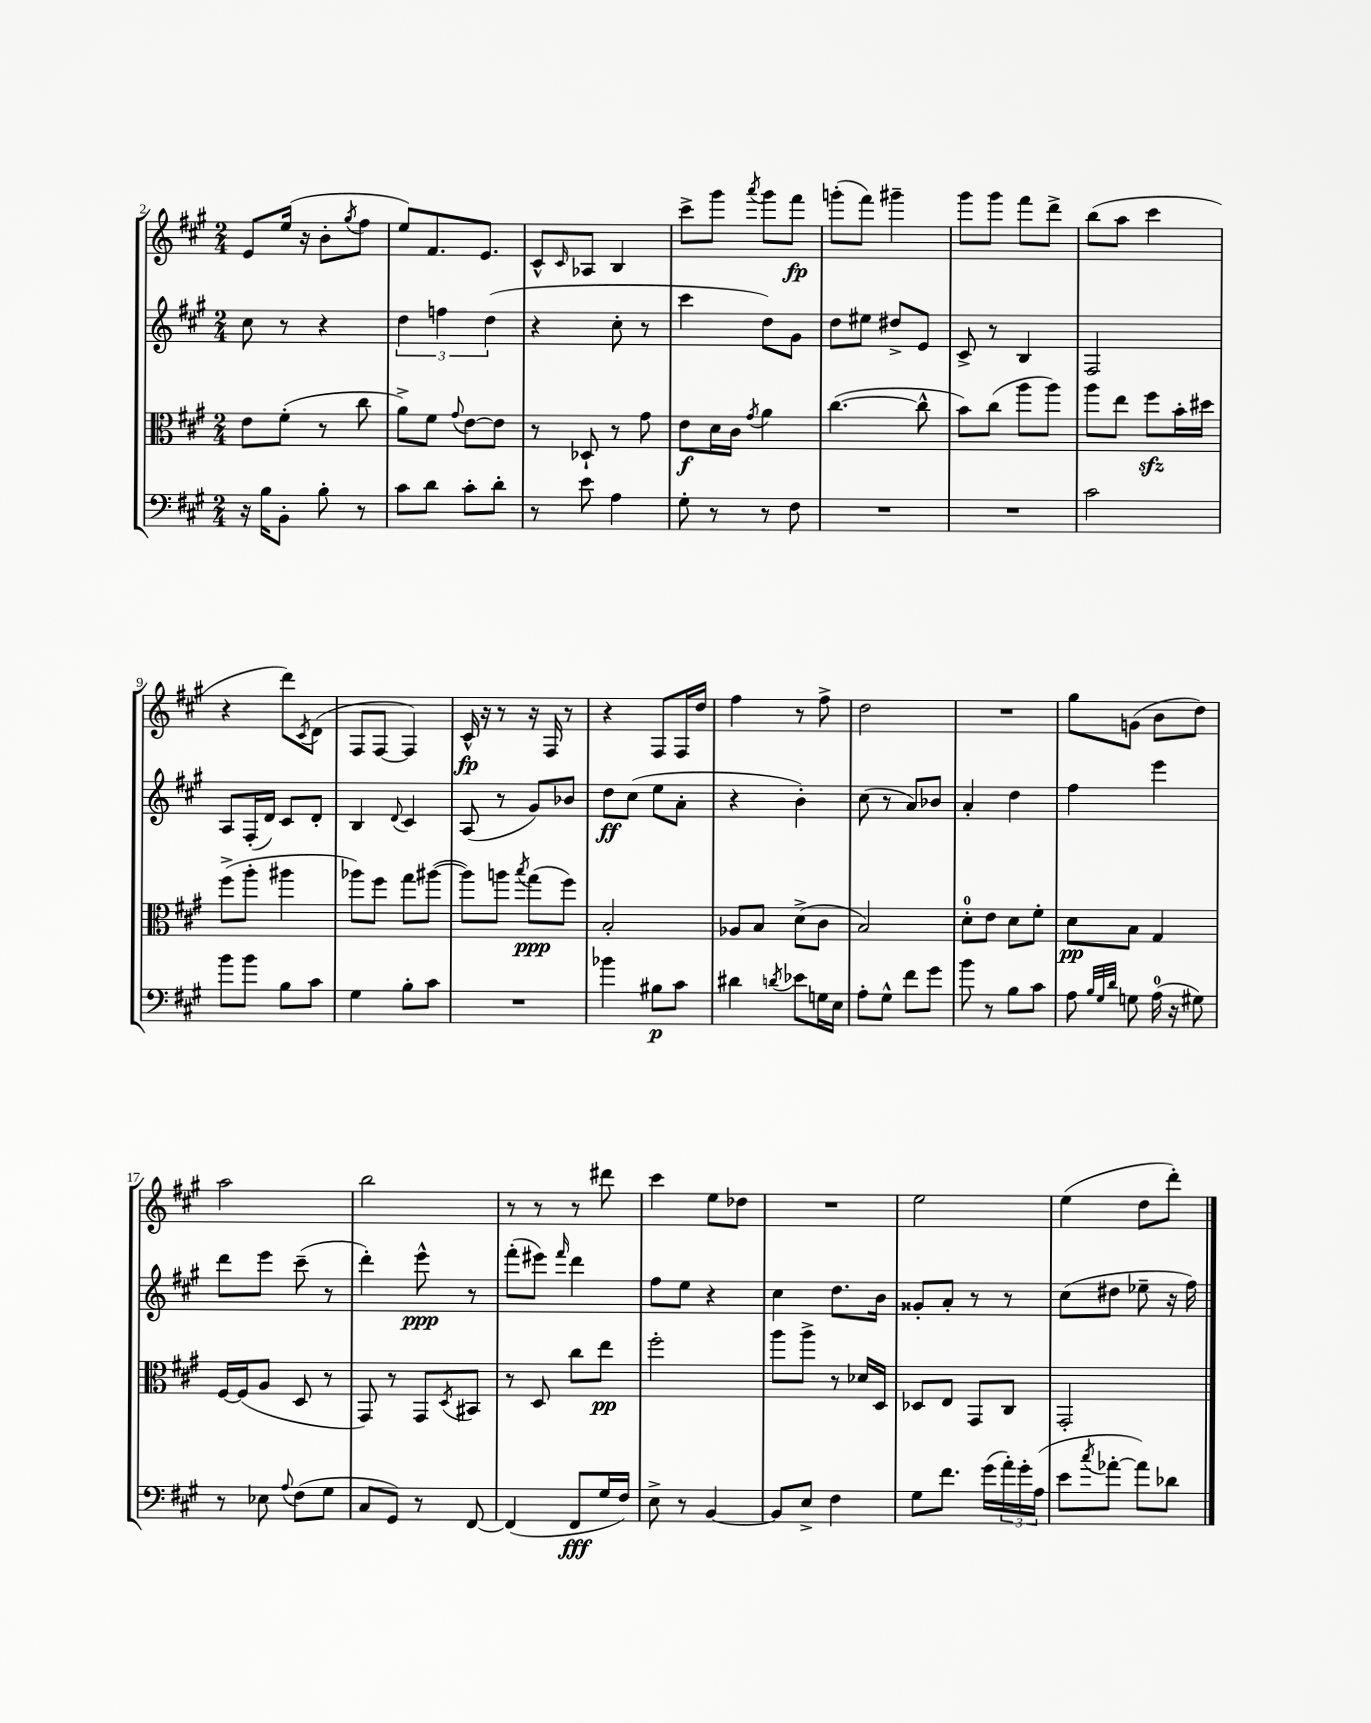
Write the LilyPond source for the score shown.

<<
\new StaffGroup <<
\new Staff = "s0" {
    \clef treble \key a \major \numericTimeSignature \time 2/4
    e'8 e''16( r16 b'8-. \acciaccatura { gis''8 } fis''8 |
    e''8) fis'8. e'8. |
    cis'8-^ \grace { cis'16 } aes8 b4 |
    cis'''8-> gis'''8 \acciaccatura { a'''8 } gis'''8 fis'''8\fp |
    g'''8-.( fis'''8) gis'''4-- |
    gis'''8 gis'''8 fis'''8 d'''8-> |
    b''8( a''8 cis'''4 |
    r4 d'''8) \acciaccatura { cis'8 } d'8( |
    fis8 fis8~ fis4) |
    cis'16-^\fp r16 r8 r16 fis16 r8 |
    r4 fis8 fis16 d''16 |
    fis''4 r8 fis''8-> |
    d''2 |
    R2 |
    gis''8 g'8( b'8 d''8) |
    a''2 |
    b''2 |
    r8 r8 r8 dis'''8 |
    cis'''4 e''8 des''8 |
    R2 |
    e''2 |
    e''4( d''8 d'''8-.) \bar "|." |
}
\new Staff = "s1" {
    \clef treble \key a \major \numericTimeSignature \time 2/4
    cis''8 r8 r4 |
    \tuplet 3/2 { d''4 f''4 d''4( } |
    r4 cis''8-. r8 |
    cis'''4 d''8) gis'8 |
    d''8 eis''8 dis''8-> e'8 |
    cis'8-> r8 b4 |
    fis2 |
    a8 fis16-.( d'16) cis'8 d'8-. |
    b4 \appoggiatura { d'8 } cis'4 |
    a8( r8 gis'8) bes'8 |
    d''8\ff cis''8( e''8 a'8-. |
    r4 b'4-.) |
    cis''8( r8 a'8) bes'8 |
    a'4-. d''4 |
    fis''4 e'''4 |
    d'''8 e'''8 cis'''8--( r8 |
    d'''4-.) e'''8-^\ppp r8 |
    fis'''8-.( eis'''8) \grace { fis'''16 } d'''4 |
    fis''8 e''8 r4 |
    cis''4 d''8. b'16 |
    gisis'8-. a'8-. r8 r8 |
    cis''8( dis''8 ees''8-- r16 fis''16) \bar "|." |
}
\new Staff = "s2" {
    \clef alto \key a \major \numericTimeSignature \time 2/4
    e'8 fis'8-.( r8 cis''8 |
    a'8->) fis'8 \appoggiatura { gis'8 } e'8~ e'8 |
    r8 des8-! r8 gis'8 |
    e'8\f d'16 cis'16 \acciaccatura { gis'8 } a'4 |
    cis''4.~( cis''8-^ |
    b'8) cis''8( a''8 a''8) |
    a''8 e''8 fis''8\sfz b'16-. dis''16 |
    fis''8->( a''8-. ais''4 |
    aes''8) fis''8 gis''8 ais''8~( |
    ais''8) a''8 \acciaccatura { b''8 } gis''8\ppp( fis''8) |
    b2-. |
    aes8 b8 d'8->( cis'8 |
    b2) |
    d'8-0-. e'8 d'8 fis'8-. |
    d'8\pp b8 gis4 |
    fis16~ fis16( a8 d8 r8 |
    gis,8) r8 gis,8 \acciaccatura { d8 } bis,8 |
    r8 d8 cis''8 e''8\pp |
    fis''2-. |
    a''8 a''8-> r8 des'16 d16 |
    des8 e8 gis,8 cis8 |
    gis,2-. \bar "|." |
}
\new Staff = "s3" {
    \clef bass \key a \major \numericTimeSignature \time 2/4
    r16 b16 b,8-. b8-. r8 |
    cis'8 d'8 cis'8-. d'8-. |
    r8 e'8 a4 |
    gis8-. r8 r8 fis8 |
    R2 |
    R2 |
    cis'2 |
    b'8 b'8 b8 cis'8 |
    gis4 b8-. cis'8 |
    R2 |
    bes'4 bis8\p cis'8 |
    dis'4 \acciaccatura { d'8 } ees'8 g16 e16 |
    a8-. gis8-^ fis'8 gis'8 |
    b'8 r8 b8 cis'8 |
    a8 \grace { b32 gis32 d'32 } g8 a16-0( r16 gis8) |
    r8 ees8 \appoggiatura { a8 } fis8( gis8 |
    cis8 gis,8) r8 fis,8~ |
    fis,4( fis,8\fff gis16 fis16) |
    e8-> r8 b,4~ |
    b,8 e8-> fis4 |
    gis8 fis'8. gis'16( \tuplet 3/2 { a'16-.) gis'16-. a16( } |
    e'8 \acciaccatura { cis''8 } aes'8~-. aes'8) des'8 \bar "|." |
}
>>
>>
\layout { \context { \Score currentBarNumber = #2 } }
